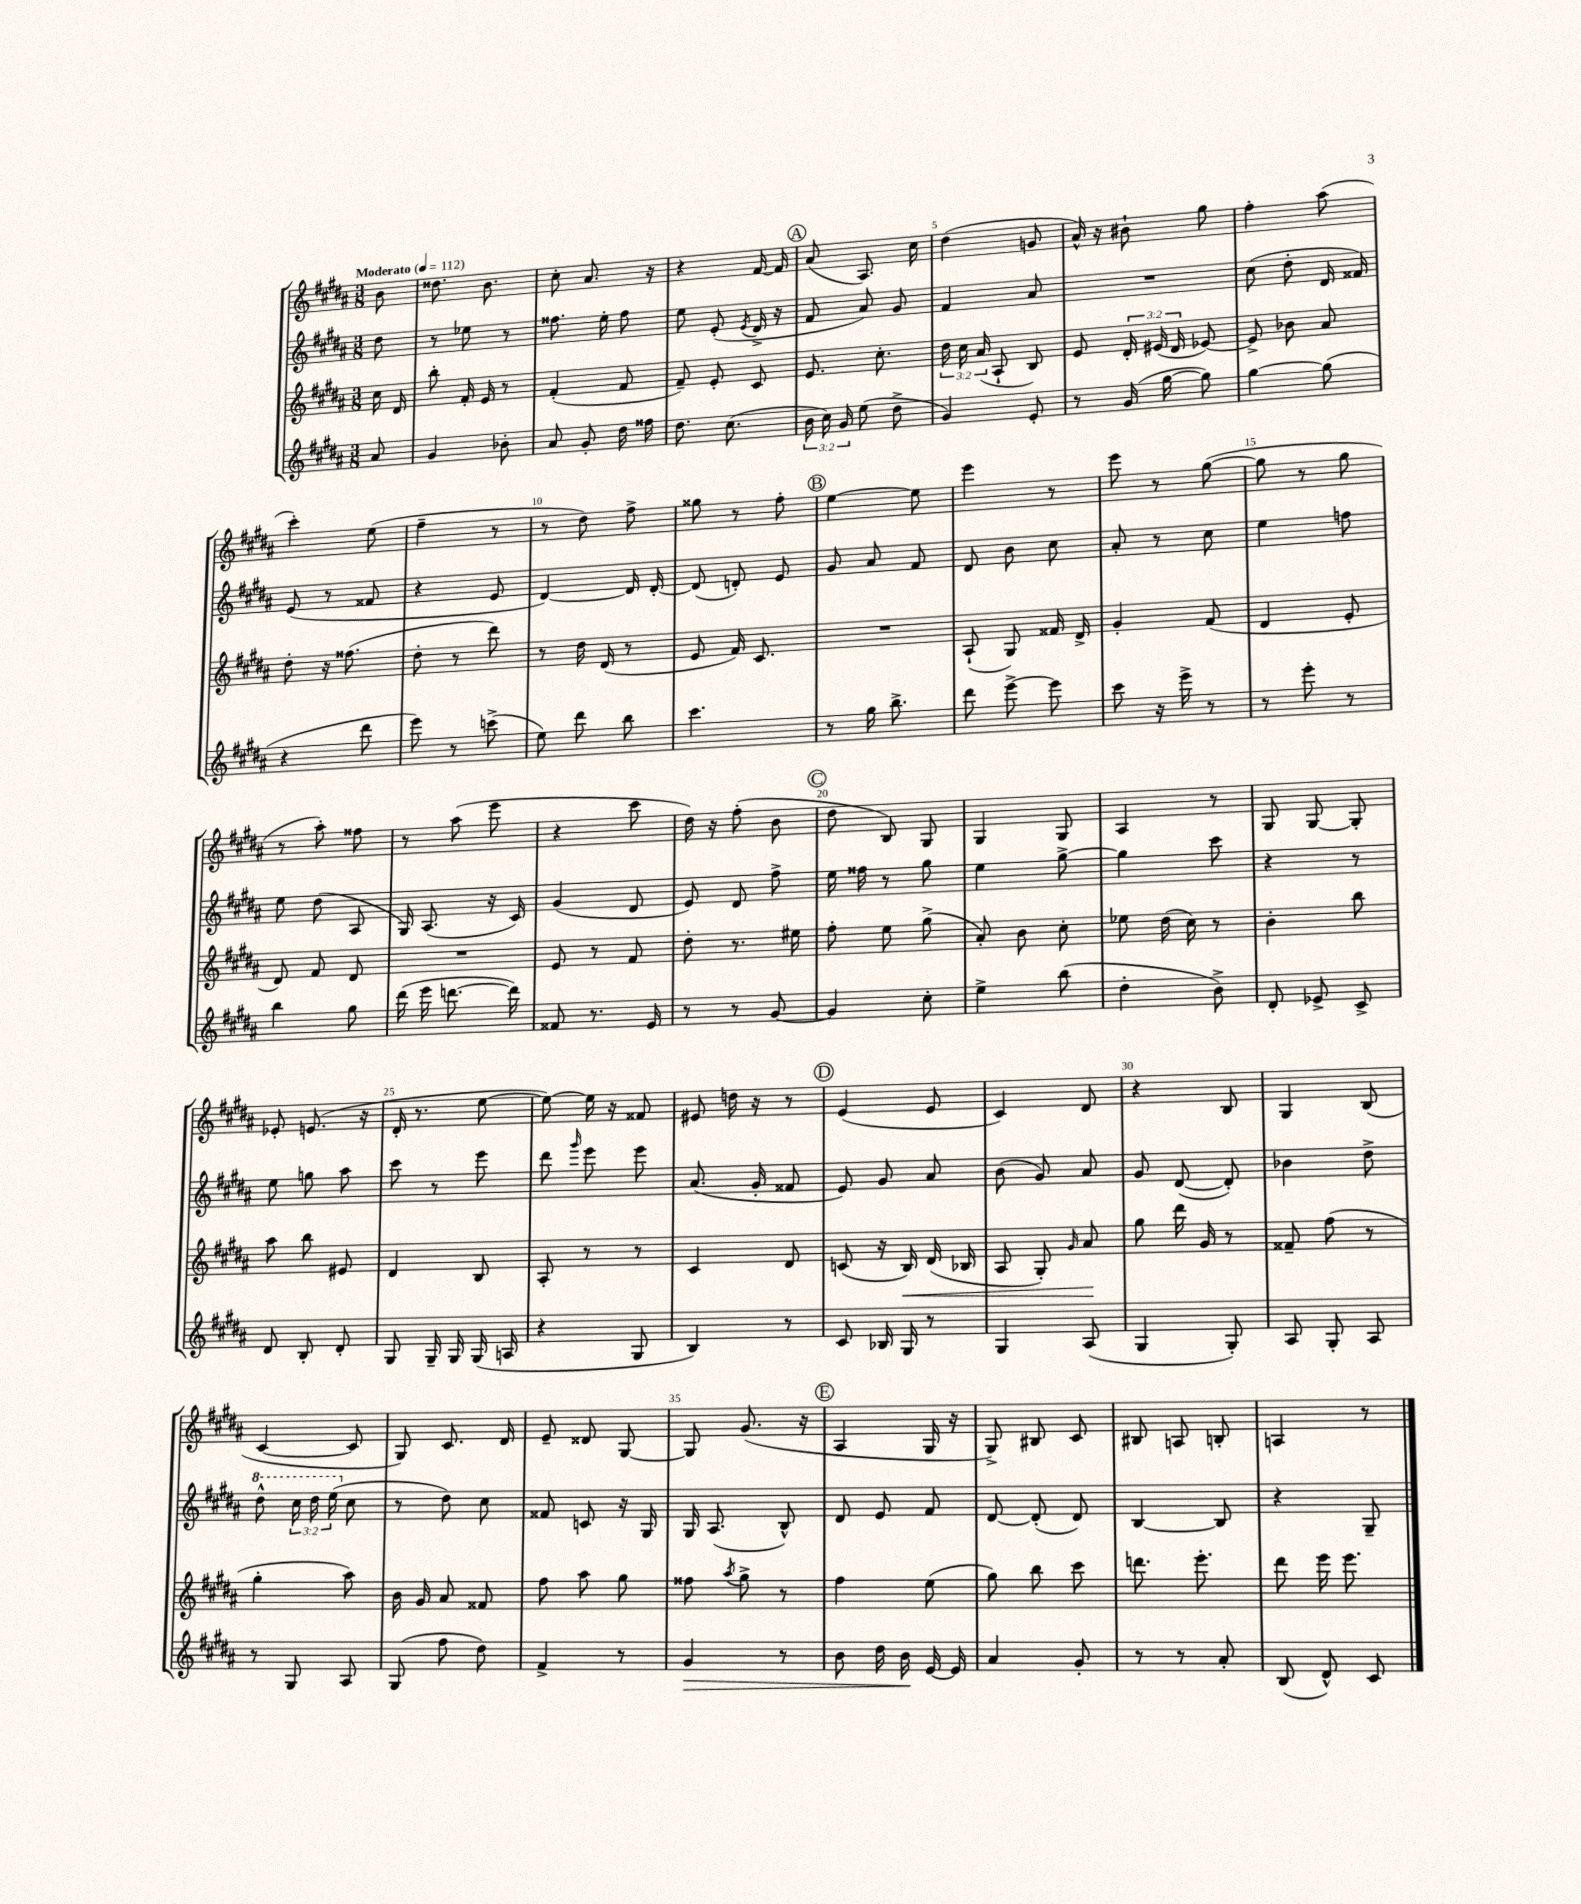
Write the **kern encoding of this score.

**kern	**dynam	**kern	**dynam	**kern	**kern
*part4	*part4	*part3	*part3	*part2	*part1
*staff4	*staff4	*staff3	*staff3	*staff2	*staff1
*clefG2	*	*clefG2	*	*clefG2	*clefG2
*k[f#c#g#d#a#]	*	*k[f#c#g#d#a#]	*	*k[f#c#g#d#a#]	*k[f#c#g#d#a#]
*M3/8	*	*M3/8	*	*M3/8	*M3/8
*MM112	*	*MM112	*	*MM112	*MM112
=	=	=	=	=	=
!	!	!	!	!	!LO:TX:a:B:t=Moderato
8a#/	.	16cc#\	.	8dd#\	8b\
.	.	16d#/	.	.	.
=1	=1	=1	=1	=1	=1
4g#/	.	8bb'\	.	8r	8.dd##X\
.	.	16f#'/	.	8ee-X\	.
.	.	16e/	.	.	8.b\
8b-X'\	.	8r	.	8r	.
=2	=2	=2	=2	=2	=2
8a#/	.	(4f#'/	.	8.ff##X\	8cc#'\
8g#'/	.	.	.	.	8.a#/
.	.	.	.	16ee'\	.
16dd#\	.	8f#/	.	8ff##\	.
16ff##X\	.	.	.	.	16r
=3	=3	=3	=3	=3	=3
8.dd#\	.	8f#~/)	.	8ee\	4r
.	.	8e'/	.	(8e'/	.
(8.cc#\	.	.	.	.	.
.	.	.	.	8qe/	.
.	.	8c#/	.	16d#^/	[16f#/
.	.	.	.	16r	16f#/]
!!LO:REH:place=s1:t=A
=4	=4	=4	=4	=4	=4
24b\	.	8.e/	.	8f#/	(8a#/
24cc#\)	.	.	.	.	.
24g#/	.	.	.	.	.
(8ee\	.	.	.	8a#/)	8.A#/)
.	.	8.cc#'\	.	.	.
8dd#^\	.	.	.	8g#/	.
.	.	.	.	.	16cc#\
=5	=5	=5	=5	=5	=5
4g#/)	.	24dd#\	.	4f#/	(4dd#\
.	.	24cc#\	.	.	.
.	.	(24a#/	.	.	.
.	.	8A#`/	.	.	.
8e'/	.	8B/)	.	8a#/	8gn/
=6	=6	=6	=6	=6	=6
8r	.	8e/	.	4.r	16a#^^/)
.	.	.	.	.	16r
(16g#/	.	24d#'/	.	.	8b#X`\
.	.	(24e#X/	.	.	.
[16gg#\	.	.	.	.	.
.	.	24d#/	.	.	.
8gg#\])	.	[8e-X/)	.	.	8gg#\
=7	=7	=7	=7	=7	=7
[4gg#\	.	8e-^/]	.	(8cc#\	4ff#'\
.	.	8b-X\	.	8dd#'\	.
(8gg#\]	.	8a#/	.	16d#/	(8aa#\
.	.	.	.	16f##X/)	.
!!LO:LB:g=z
=8	=8	=8	=8	=8	=8
4r	.	8dd#'\	.	(8e/	4ccc#'\)
.	.	16r	.	8r	.
.	.	(8.ff##X\	.	.	.
8ddd#\	.	.	.	8f##X/	(8ee\
=9	=9	=9	=9	=9	=9
8eee\)	.	8dd#'\	.	4r	4ff#~\
8r	.	8r	.	.	.
(8cccn^\	.	8ddd#\)	.	8e/	8r
=10	=10	=10	=10	=10	=10
8ee\)	.	8r	.	[4d#/)	8r
8ddd#\	.	16dd#\	.	.	8dd#\)
.	.	(16d#/	.	.	.
8bb\	.	8r	.	16d#/]	8ff#^\
.	.	.	.	[16d#'/	.
=11	=11	=11	=11	=11	=11
4.ccc#\	.	8e/	.	(8d#/]	8gg##X\
.	.	16f#/)	.	8dn'/)	8r
.	.	8.c#/	.	.	.
.	.	.	.	8e/	8ff#'\
!!LO:REH:place=s1:t=B
=12	=12	=12	=12	=12	=12
8r	.	4.r	.	8g#/	[4ee\
16gg#\	.	.	.	8a#/	.
8.bb^\	.	.	.	.	.
.	.	.	.	8f#/	8ee\]
=13	=13	=13	=13	=13	=13
8ddd#\	.	(8A#`/	.	8d#/	4eee\
[8eee^\	.	8G#/)	.	8b\	.
8eee\]	.	16f##X/	.	8cc#\	8r
.	.	16d#^/	.	.	.
=14	=14	=14	=14	=14	=14
8ccc#\	.	4g#'/	.	8a#'/	8eee\
16r	.	.	.	8r	8r
16eee^\	.	.	.	.	.
8r	.	(8f#/	.	8cc#\	([8gg#\
=15	=15	=15	=15	=15	=15
8r	.	4d#/	.	4ee\	8gg#\]
8eee'\	.	.	.	.	8r
8r	.	8e'/	.	8ffn\	8gg#\
!!LO:LB:g=z
=16	=16	=16	=16	=16	=16
4bb\	.	8d#/)	.	8ee\	8r
.	.	8f#/	.	(8dd#\	8aa#'\)
8gg#\	.	8d#/	.	8A#/	8ff##X\
=17	=17	=17	=17	=17	=17
(16ddd#\	.	4.r	.	16G#/)	8r
16eee\	.	.	.	(8.A#/	.
[8.dddn\	.	.	.	.	(8aa#\
.	.	.	.	16r	8eee\
16ddd\])	.	.	.	16c#/)	.
=18	=18	=18	=18	=18	=18
8f##X/	.	8e/	.	(4g#/	4r
8.r	.	8r	.	.	.
.	.	8f#/	.	8d#/	8ccc#\
16e/	.	.	.	.	.
=19	=19	=19	=19	=19	=19
8r	.	8dd#'\	.	8e/)	16dd#\)
.	.	.	.	.	16r
8r	.	8.r	.	8d#/	(8ff#'\
[8g#/	.	.	.	8ff#^\	8b\
.	.	16ee#X\	.	.	.
!!LO:REH:place=s1:t=C
=20	=20	=20	=20	=20	=20
4g#/]	.	8ff#'\	.	16ee\	8dd#\
.	.	.	.	16ff##X\	.
.	.	8ee\	.	8r	8B/)
8cc#'\	.	(8gg#^\	.	8gg#\	8G#/
=21	=21	=21	=21	=21	=21
4ee^\	.	8a#'/)	.	4ee\	4G#/
.	.	8b\	.	.	.
(8bb\	.	8cc#'\	.	[8gg#^\	8G#/
=22	=22	=22	=22	=22	=22
4dd#'\	.	8ee-X\	.	4gg#\]	4A#/
.	.	(16dd#\	.	.	.
.	.	16cc#\)	.	.	.
8b^\)	.	8r	.	8ccc#\	8r
=23	=23	=23	=23	=23	=23
8d#'/	.	4b'\	.	4r	8G#/
8e-X^/	.	.	.	.	[8G#/
8c#^/	.	8bb\	.	8r	8G#'/]
!!LO:LB:g=z
=24	=24	=24	=24	=24	=24
8d#/	.	8aa#\	.	8ee\	8e-X'/
8B'/	.	8bb\	.	8ggn\	(8.en/
8d#'/	.	8e#X/	.	8aa#\	.
.	.	.	.	.	16r
=25	=25	=25	=25	=25	=25
8G#/	.	4d#/	.	8ccc#\	16d#'/
.	.	.	.	.	8.r
16G#~/	.	.	.	8r	.
16G#/	.	.	.	.	.
(16G#/	.	8B/	.	8eee\	[8ee\
16An/	.	.	.	.	.
=26	=26	=26	=26	=26	=26
4r	.	8A#'/	.	8ddd#\	8ee\_)
.	.	.	.	16qqggg#/	.
.	.	8r	.	8eee\	16ee\]
.	.	.	.	.	16r
8G#/	.	8r	.	8eee\	8f##X/
=27	=27	=27	=27	=27	=27
4B/)	.	4c#/	.	(8.a#/	8e#X/
.	.	.	.	.	16ddn\
.	.	.	.	16g#'/	16r
8r	.	8d#/	.	8f##X/	8r
!!LO:REH:place=s1:t=D
=28	=28	=28	=28	=28	=28
8c#/	.	(8cn/	.	8e/)	(4e/
16B-X/	.	16r	.	8g#/	.
!	!	!	!LO:HP:b	!	!
16G#/	.	16B/)	<	.	.
8r	.	(16d#/	.	8a#/	8e/
.	.	16B-X/	.	.	.
=29	=29	=29	=29	=29	=29
4G#/	.	8A#/	.	(8b\	4c#/)
.	.	8G#'/)	.	8g#/)	.
.	.	16qqg#/	.	.	.
(8A#/	.	8a#/	.	8a#/	8d#/
.	.	.	[	.	.
=30	=30	=30	=30	=30	=30
4G#/	.	8gg#\	.	8g#/	4r
.	.	16ddd#\	.	([8d#/	.
.	.	16g#/	.	.	.
8G#'/)	.	8r	.	8d#'/])	8B/
=31	=31	=31	=31	=31	=31
8A#/	.	8f##X~/	.	4b-X\	4G#/
8G#'/	.	(8ff#\	.	.	.
8A#/	.	8r	.	8dd#^\	(8B/
!!LO:LB:g=z
=32	=32	=32	=32	=32	=32
*	*	*	*	*8va	*
8r	.	4gg#'\	.	8ddd#^^\	[4c#/
8G#/	.	.	.	24ccc#\	.
.	.	.	.	24ddd#\	.
.	.	.	.	(24eee\	.
*	*	*	*	*X8va	*
8A#/	.	8aa#\)	.	8cc#\	8c#/]
=33	=33	=33	=33	=33	=33
(8G#/	.	16b\	.	8r	8G#/)
.	.	16g#/	.	.	.
8ff#\	.	8a#/	.	8dd#\)	8.c#/
8dd#\)	.	8f##X/	.	8cc#\	.
.	.	.	.	.	16d#/
=34	=34	=34	=34	=34	=34
4f#^/	.	8ff#\	.	8f##X/	8e~/
.	.	8aa#\	.	8cn/	8d##X/
8r	.	8gg#\	.	16r	[8G#/
.	.	.	.	16G#/	.
=35	=35	=35	=35	=35	=35
!	!LO:HP:b	!	!	!	!
4g#/	>	8ff##X\	.	16G#/	8G#/]
.	.	.	.	(8.A#/	.
.	.	8qaa#/	.	.	.
.	.	8gg#^\	.	.	(8.g#/
8r	.	8r	.	8B^^/)	.
.	.	.	.	.	16r
!!LO:REH:place=s1:t=E
=36	=36	=36	=36	=36	=36
8b\	.	4ff#\	.	8d#/	4A#/
16dd#\	.	.	.	8e/	.
16b\	.	.	.	.	.
[16e/	]	(8ee\	.	8f#/	16G#/
16e/]	.	.	.	.	16r
=37	=37	=37	=37	=37	=37
4a#/	.	8gg#\)	.	[8d#/	8G#^/)
.	.	8bb\	.	(8d#'/]	8B#X/
8g#'/	.	8ccc#\	.	8d#/)	8c#/
=38	=38	=38	=38	=38	=38
8r	.	8.dddn\	.	[4B/	8B#X/
8r	.	.	.	.	8An/
.	.	8.eee'\	.	.	.
8a#'/	.	.	.	8B/]	8Bn'/
=39	=39	=39	=39	=39	=39
(8B/	.	8ddd#\	.	4r	4An/
8d#^^/)	.	16eee\	.	.	.
.	.	8.eee\	.	.	.
8c#/	.	.	.	8G#~/	8r
==	==	==	==	==	==
*-	*-	*-	*-	*-	*-
